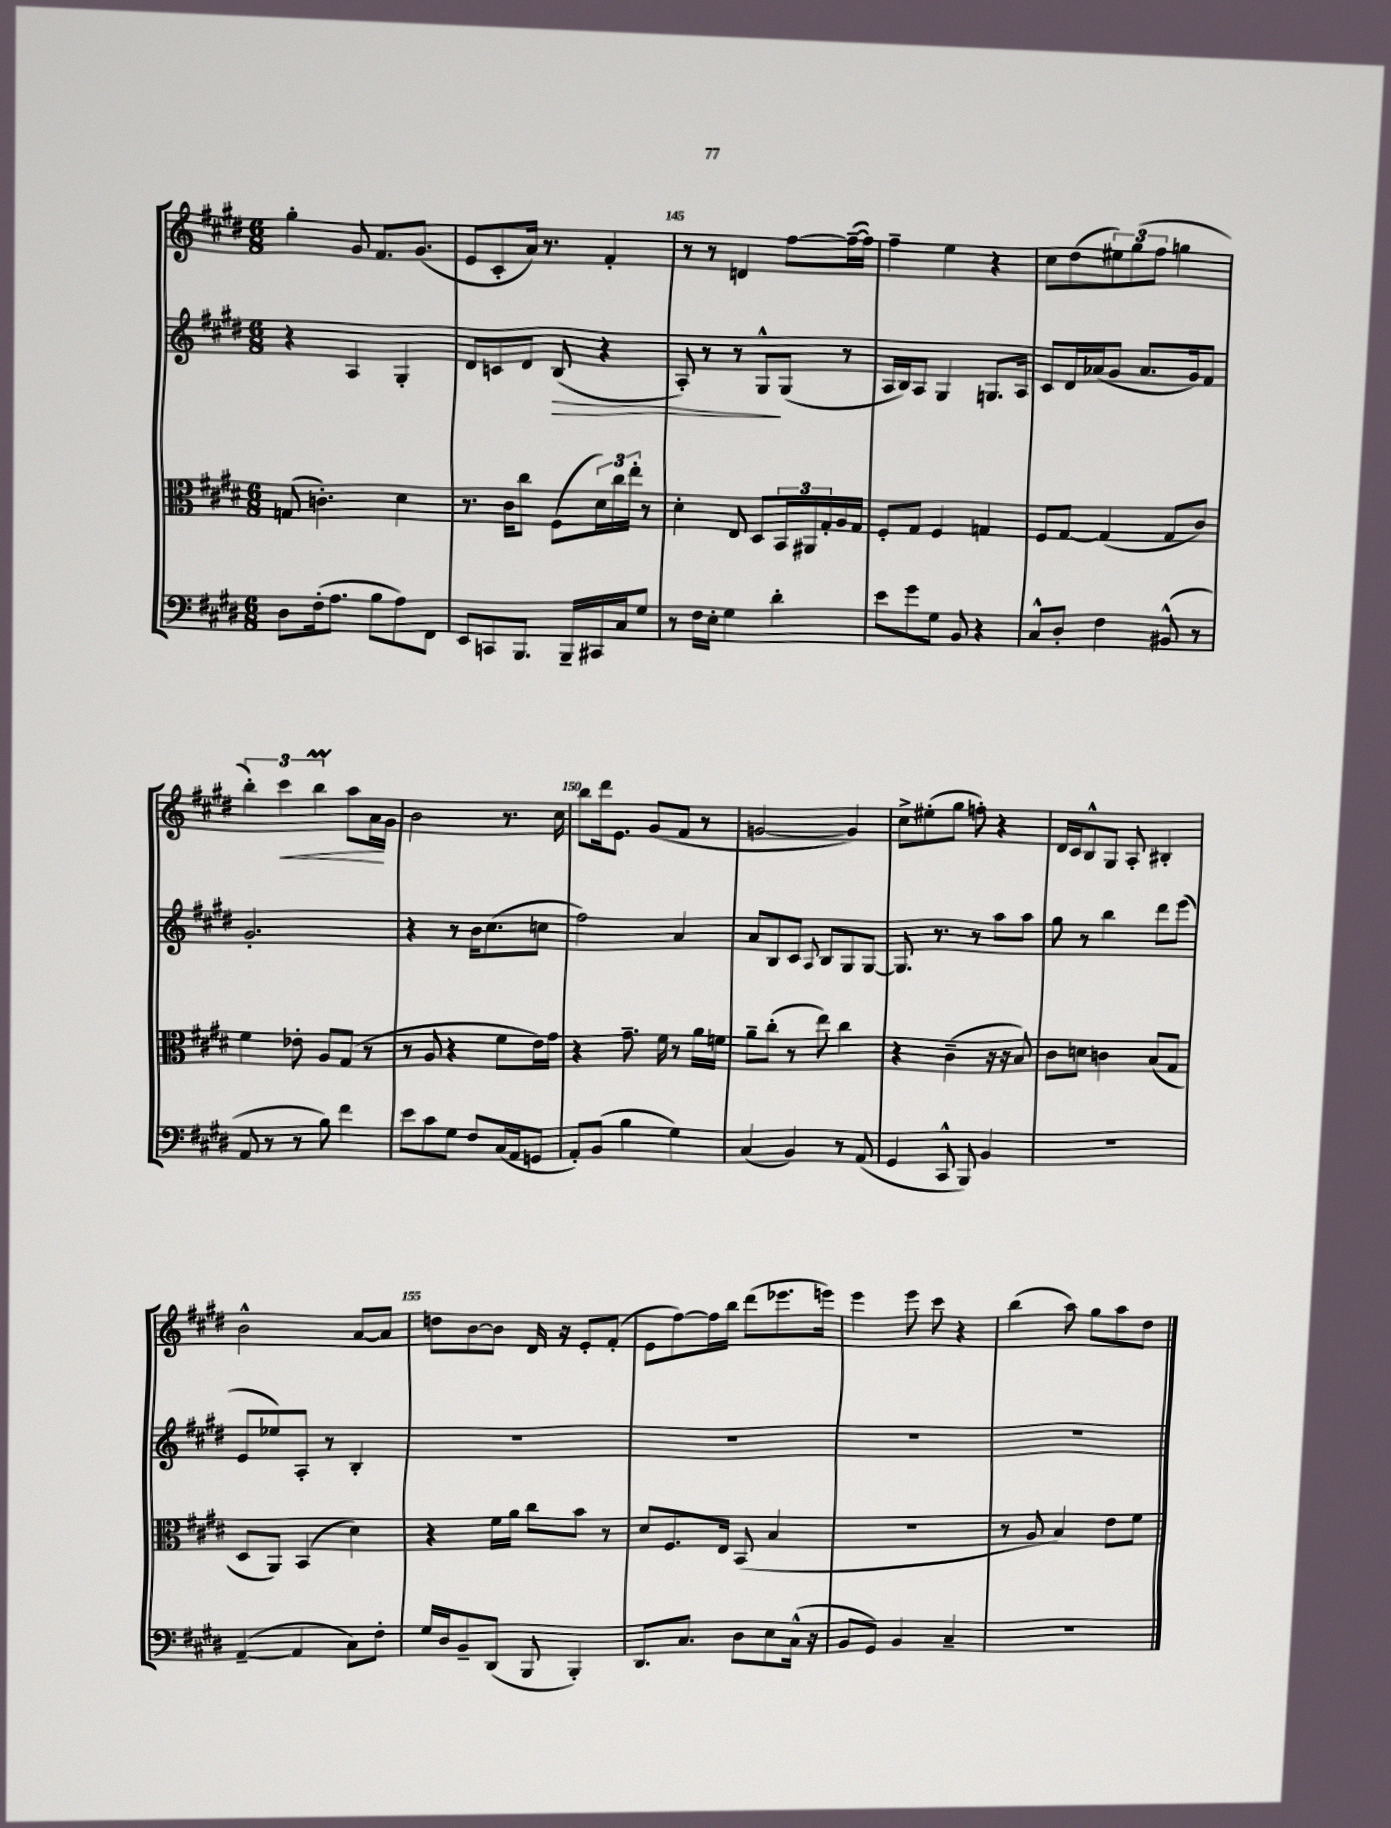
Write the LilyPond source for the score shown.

<<
\new StaffGroup <<
\new Staff = "s0" {
    \clef treble \key e \major \numericTimeSignature \time 6/8
    gis''4-. gis'8 fis'8. gis'8.( |
    e'8 cis'8-. a'16) r8. fis'4-. |
    r8 r8 d'4 fis''8~ fis''16~--( fis''16) |
    fis''4-- e''4 r4 |
    cis''8 dis''8( \tuplet 3/2 { eis''8) gis''8( fis''8 } g''4 |
    \tuplet 3/2 { b''4-.) cis'''4\< b''4\prall } a''8 a'16\! gis'16 |
    b'2 r8. cis''16 |
    b''8 dis'''16 e'8. gis'8( fis'8 r8 |
    g'2~ g'4) |
    cis''8-> eis''8-.( gis''8 f''8-.) r4 |
    dis'16 cis'16 b8-^ gis8 a8-. bis4-. |
    b'2-^ a'8~ a'8 |
    d''8 b'8~ b'8 dis'16 r16 e'8-. fis'8-.( |
    e'8 fis''8~) fis''16 b''16 dis'''8( ees'''8. e'''16) |
    e'''4 e'''8 cis'''8 r4 |
    b''4( a''8) gis''8 a''8 dis''8 \bar "|." |
}
\new Staff = "s1" {
    \clef treble \key e \major \numericTimeSignature \time 6/8
    r4 a4 gis4-. |
    dis'8 c'8 dis'8 b8\>( r4 |
    a8-.) r8 r8 gis8-^\! gis8( r8 |
    a16 b16) a8 gis4 g8. a16 |
    cis'8 dis'16 aes'16( gis'8 aes'8. gis'16) fis'8 |
    gis'2.-. |
    r4 r8 b'16 cis''8.( c''8 |
    fis''2) a'4 |
    a'8 b8 cis'8 \appoggiatura { a8 } b8 gis8 gis8~ |
    gis8. r8. r8 a''8 a''8 |
    gis''8 r8 b''4 dis'''8 e'''8( |
    e'8 ees''8) a8-. r8 b4-. |
    R2. |
    R2. |
    R2. |
    R2. \bar "|." |
}
\new Staff = "s2" {
    \clef alto \key e \major \numericTimeSignature \time 6/8
    g8( c'4.-.) dis'4 |
    r8. cis'16 cis''8 fis8( \tuplet 3/2 { dis'16) cis''16 e''16-. } r8 |
    dis'4-. e8 dis8 \tuplet 3/2 { b,16 ais,16 gis16-. } a16 gis16 |
    fis8-. gis8 fis4 g4 |
    fis8 gis8~ gis4( gis8 cis'8) |
    fis'4 ees'8-. a8 gis8( r8 |
    r8 a8 r4 fis'8 e'16) gis'16 |
    r4 gis'8.-- fis'16 r8 a'16 f'16 |
    a'8-- cis''8-.( r8 e''8) cis''4 |
    r4 cis'4--( r16 r16 b8) |
    cis'8 d'8 c'4 b8( gis8 |
    dis8 a,8) b,4( dis'4) |
    r4 fis'16 a'16 cis''8 b'8 r8 |
    dis'8 fis8. e16 b,8( b4 |
    R2. |
    r8 a8 b4) e'8 fis'8 \bar "|." |
}
\new Staff = "s3" {
    \clef bass \key e \major \numericTimeSignature \time 6/8
    dis8 fis16-.( a8. b8 a8) fis,8 |
    e,8 c,8 b,,8. b,,16-- cis,16 cis16 gis8 |
    r8 fis16 e16-. gis4 dis'4-. |
    e'8 gis'8 gis8 b,8 r4 |
    cis8-^ dis8-. fis4 bis,8-^( r8 |
    a,8 r8 r8 b8) fis'4 |
    e'8 cis'8 gis8 fis8 cis16( a,16 g,8 |
    a,8-.) b,8( b4 gis4) |
    cis4( b,4) r8 a,8( |
    gis,4 cis,8-^ b,,8) b,4 |
    R2. |
    a,4~--( a,4 cis8) fis8-. |
    gis16 dis16 b,8-- dis,8( b,,8 b,,4-.) |
    dis,8. cis8. dis8 e8 cis16-^( r16 |
    b,8 gis,8) b,4 cis4-- |
    R2. \bar "|." |
}
>>
>>
\layout { \context { \Score currentBarNumber = #143 \override BarNumber.break-visibility = ##(#f #t #t) barNumberVisibility = #(every-nth-bar-number-visible 5) } }
